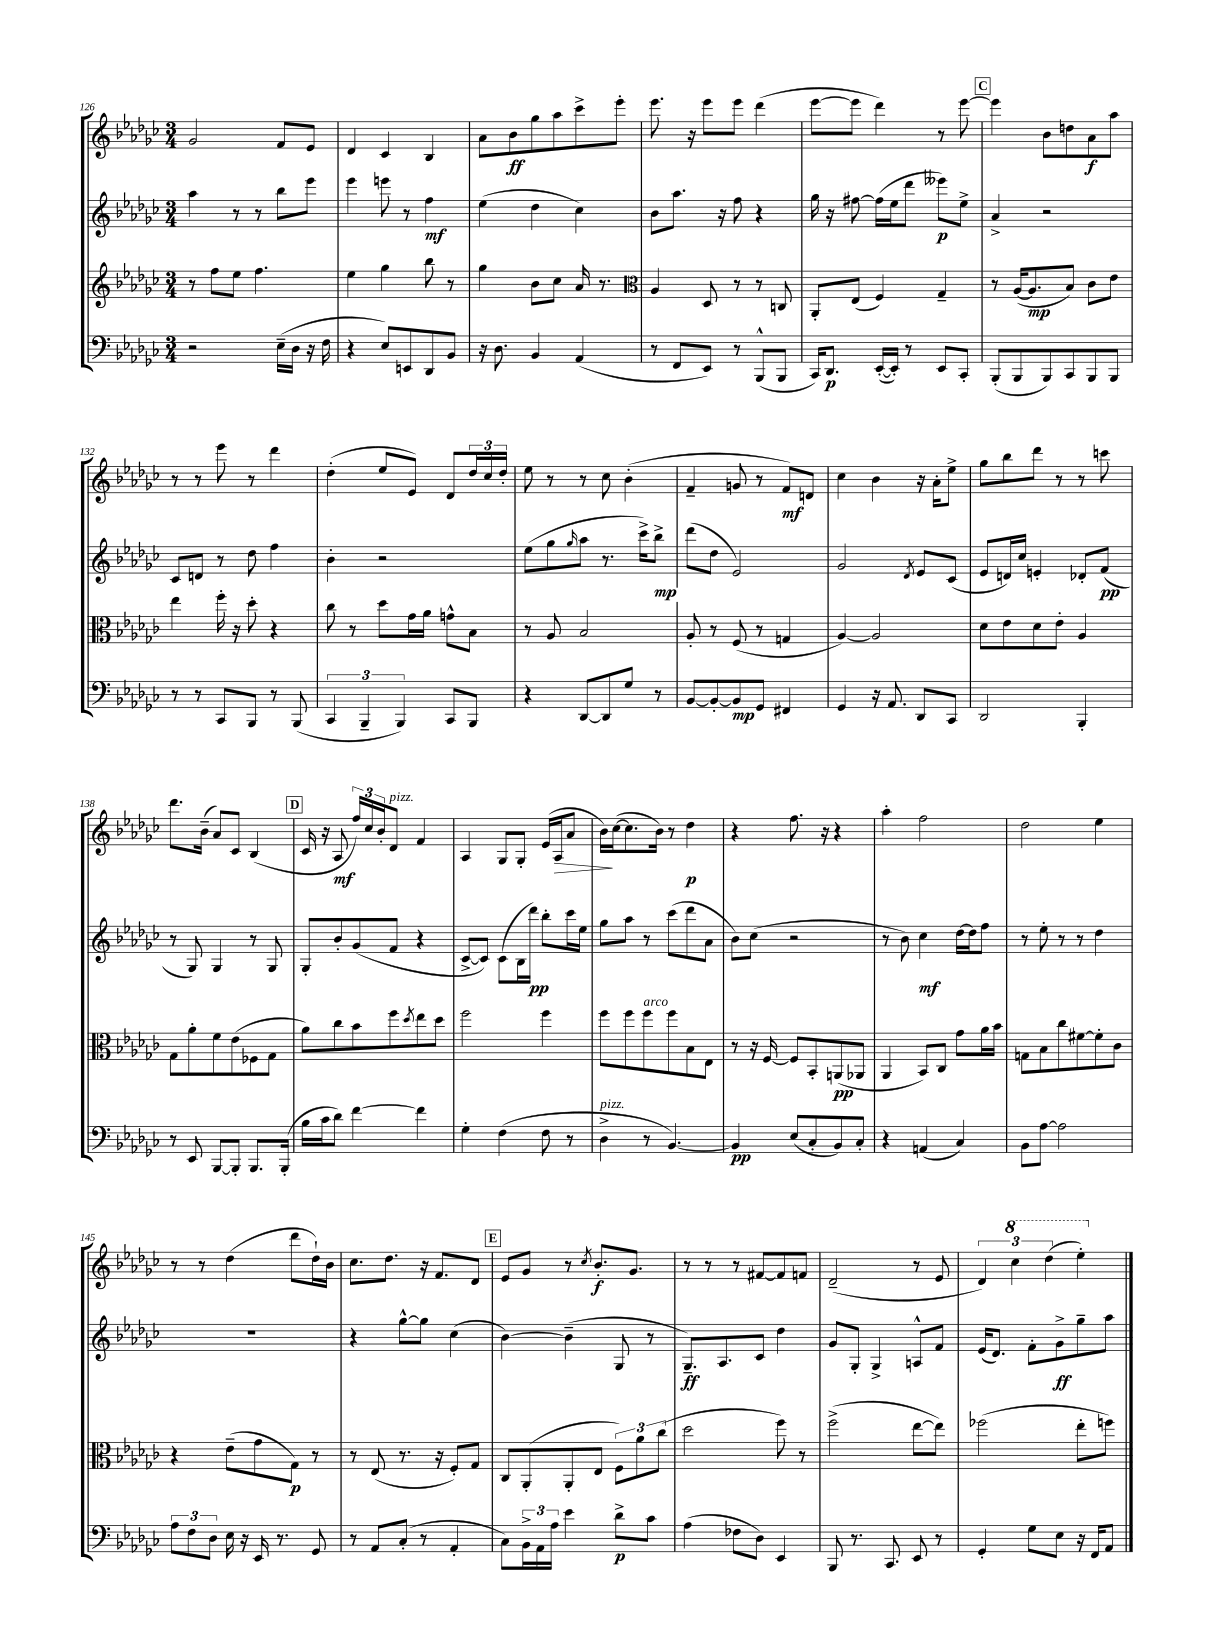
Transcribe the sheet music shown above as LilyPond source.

<<
\new StaffGroup <<
\new Staff = "s0" {
    \clef treble \key ges \major \numericTimeSignature \time 3/4
    ges'2 f'8 ees'8 |
    des'4 ces'4 bes4 |
    aes'8 bes'8\ff ges''8 aes''8 ces'''8-> ees'''8-. |
    ees'''8. r16 ees'''8 ees'''8 des'''4( |
    ees'''8~ ees'''8 des'''4) r8 ees'''8~ |
    \mark \markup { \box "C" } ees'''4 bes'8 d''8 aes'8\f aes''8 |
    r8 r8 ees'''8 r8 des'''4 |
    des''4-.( ees''8 ees'8) des'8 \tuplet 3/2 { des''16 ces''16 des''16-. } |
    ees''8 r8 r8 ces''8 bes'4-.( |
    f'4-- g'8 r8 f'8\mf) d'8 |
    ces''4 bes'4 r16 aes'16-. ees''8-> |
    ges''8 bes''8 des'''8 r8 r8 c'''8 |
    des'''8. bes'16--( aes'8) ces'8 bes4( |
    \mark \markup { \box "D" } ces'16 r16 aes8\mf \tuplet 3/2 { f''16) ces''16 bes'16-. } des'8^\markup { \italic "pizz." } f'4 |
    aes4 ges8 ges8-. ees'16( aes16\> aes'8 |
    bes'16\!) ces''16~( ces''8. bes'16) r8 des''4\p |
    r4 f''8. r16 r4 |
    aes''4-. f''2 |
    des''2 ees''4 |
    r8 r8 des''4( des'''8 des''16-!) bes'16 |
    ces''8. des''8. r16 f'8. des'8 |
    \mark \markup { \box "E" } ees'8 ges'8 r8 \acciaccatura { ces''8 } bes'8.-.\f ges'8. |
    r8 r8 r8 fis'8~ fis'8 f'8 |
    des'2--( r8 ees'8 |
    \tuplet 3/2 { des'4) \ottava #1 ces'''4 des'''4( } ees'''4-.) \ottava #0 \bar "|." |
}
\new Staff = "s1" {
    \clef treble \key ges \major \numericTimeSignature \time 3/4
    aes''4 r8 r8 bes''8 ees'''8 |
    ees'''4 e'''8 r8 f''4\mf |
    ees''4( des''4 ces''4) |
    bes'8 aes''8. r16 f''8 r4 |
    ges''16 r16 fis''8~ fis''16( ees''16 des'''8 eeses'''8\p) ees''8-> |
    \mark \markup { \box "C" } aes'4-> r2 |
    ces'8 d'8 r8 des''8 f''4 |
    bes'4-. r2 |
    ees''8( ges''8 \grace { ges''16 } aes''8 r8. ces'''16->) bes''8->\mp |
    des'''8( des''8 ees'2) |
    ges'2 \acciaccatura { des'8 } ees'8 ces'8( |
    ees'8 d'16) ces''16 e'4-. des'8-. f'8\pp( |
    r8 ges8) ges4 r8 ges8 |
    \mark \markup { \box "D" } ges8-. bes'8-. ges'8( f'8 r4 |
    ces'8~-> ces'8) ces'8( bes16 des'''16\pp) bes''8-. ces'''16 ees''16 |
    ges''8 aes''8 r8 ces'''8( des'''8 aes'8 |
    bes'8) ces''8( r2 |
    r8 bes'8) ces''4\mf des''16~ des''16 f''8 |
    r8 ees''8-. r8 r8 des''4 |
    R2. |
    r4 ges''8~-^ ges''8 ces''4( |
    \mark \markup { \box "E" } bes'4~) bes'4--( ges8 r8 |
    ges8.--\ff) aes8. ces'8 des''4 |
    ges'8 ges8-. ges4-> a8-^ f'8 |
    ees'16( des'8.) f'8-. ges'8->\ff ges''8-- aes''8 \bar "|." |
}
\new Staff = "s2" {
    \clef treble \key ges \major \numericTimeSignature \time 3/4
    r8 f''8 ees''8 f''4. |
    ees''4 ges''4 bes''8 r8 |
    ges''4 bes'8 ces''8 aes'16 r8. |
    \clef alto aes4 des8 r8 r8 c8 |
    aes,8-. ees8( f4) ges4-- |
    \mark \markup { \box "C" } r8 aes16~( aes8.\mp bes8) ces'8 ees'8 |
    ees''4 f''16-. r16 des''8-. r4 |
    ces''8 r8 des''8 ges'16 aes'16 g'8-^ bes8 |
    r8 aes8 bes2 |
    aes8-. r8 f8( r8 g4 |
    aes4~) aes2 |
    des'8 ees'8 des'8 ees'8-. aes4 |
    ges8 aes'8-. f'8 ees'8( fes8 ges8 |
    \mark \markup { \box "D" } aes'8) ces''8 bes'8 f''8 \acciaccatura { des''8 } ees''8 des''8 |
    f''2 f''4 |
    f''8 f''8 f''8^\markup { \italic "arco" } f''8 bes8 ees8 |
    r8 r16 f16~ f8 bes,8-. a,8\pp( aes,8 |
    aes,4 bes,8) ces8 ges'8 aes'16 bes'16 |
    g8 bes8 ces''8 fis'8~ fis'8-. ces'8 |
    r4 ees'8--( ges'8 ges8\p) r8 |
    r8 ees8( r8. r16 f8-.) ges8 |
    \mark \markup { \box "E" } ces8 aes,8-.( aes,8-. ees8 \tuplet 3/2 { f8) aes'8 ces''8( } |
    des''2 f''8) r8 |
    f''2->( ees''8~ ees''8) |
    fes''2( ees''8-. f''8) \bar "|." |
}
\new Staff = "s3" {
    \clef bass \key ges \major \numericTimeSignature \time 3/4
    r2 ees16--( des16 r16 f16 |
    r4 ees8) e,8 des,8 bes,8 |
    r16 des8. bes,4 aes,4( |
    r8 f,8 ees,8) r8 bes,,8-^( bes,,8 |
    ces,16) des,8.\p ees,16~-.( ees,16-.) r8 ees,8 ces,8-. |
    \mark \markup { \box "C" } bes,,8-.( bes,,8 bes,,8) ces,8 bes,,8 bes,,8 |
    r8 r8 ces,8 bes,,8 r8 bes,,8( |
    \tuplet 3/2 { ces,4 bes,,4-- bes,,4) } ces,8 bes,,8 |
    r4 des,8~ des,8 ges8 r8 |
    bes,8~ bes,8~-. bes,8\mp ges,8 fis,4 |
    ges,4 r16 aes,8. des,8 ces,8 |
    des,2 bes,,4-. |
    r8 ees,8 bes,,8~ bes,,8-. bes,,8. bes,,16-.( |
    \mark \markup { \box "D" } bes16 ces'16 des'8) f'4~ f'4 |
    ges4-. f4( f8 r8 |
    des4->^\markup { \italic "pizz." } r8 bes,4.~) |
    bes,4\pp ees8( ces8-. bes,8) ces8-. |
    r4 a,4( ces4) |
    bes,8 aes8~ aes2 |
    \tuplet 3/2 { aes8 f8 des8 } ees16 r16 ees,16 r8. ges,8 |
    r8 aes,8 ces8-.( r8 aes,4-. |
    \mark \markup { \box "E" } ces8) \tuplet 3/2 { bes,16-> aes,16 aes16 } ees'4 des'8->\p ces'8 |
    aes4( fes8 des8) ees,4 |
    bes,,8 r8. ces,8. ees,8 r8 |
    ges,4-. ges8 ees8 r16 f,16 aes,8 \bar "|." |
}
>>
>>
\layout { \context { \Score currentBarNumber = #126 } }
